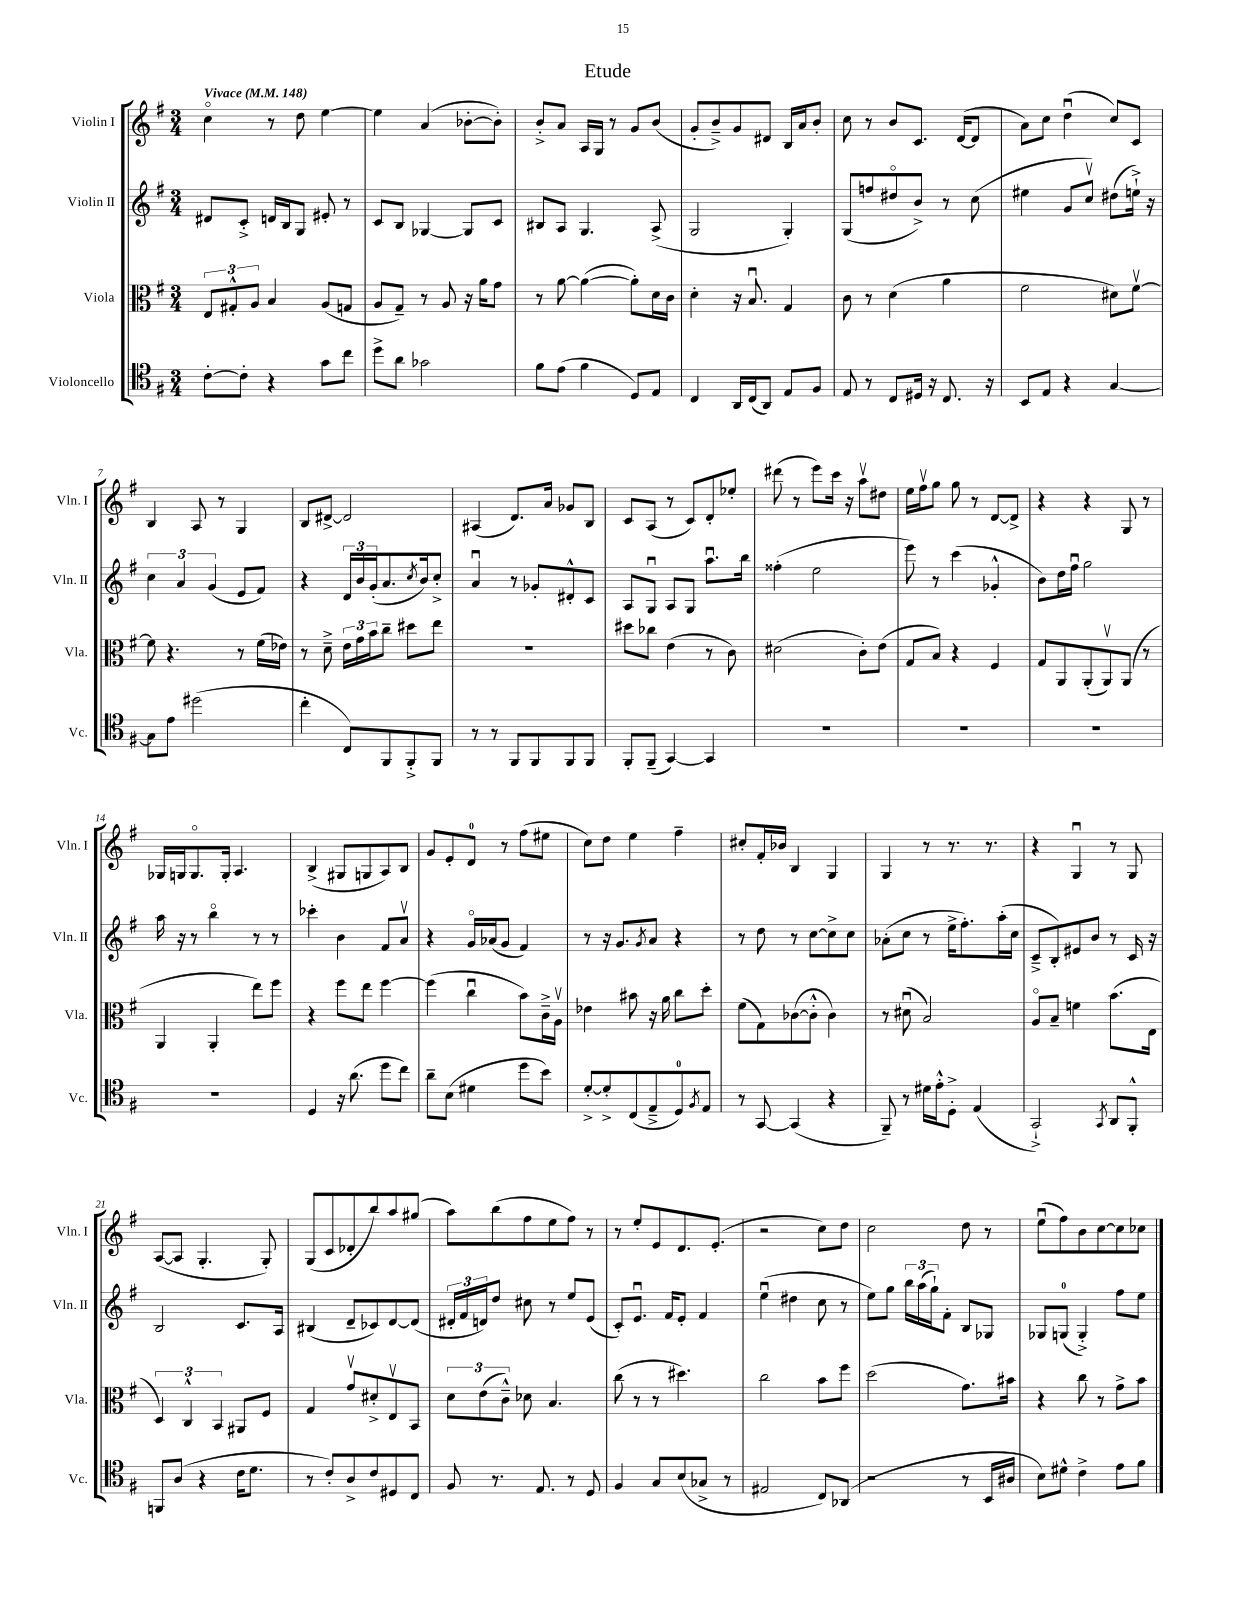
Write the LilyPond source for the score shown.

\header { title = "Etude" }
<<
\new StaffGroup <<
\new Staff = "s0" \with { instrumentName = "Violin I" shortInstrumentName = "Vln. I" } {
    \clef treble \key g \major \numericTimeSignature \time 3/4 \tempo "Vivace" 4 = 148
    c''4\flageolet r8 d''8 e''4~ |
    e''4 a'4( bes'8~-. bes'8-.) |
    b'8-.-> a'8 a16 g16 r8 g'8 b'8( |
    g'8-. b'8--->) g'8 dis'8 b16 a'16 b'8-. |
    c''8 r8 b'8 c'8. d'16~( d'8 |
    a'8) c''8 d''4\downbow( c''8) c'8 |
    b4 a8 r8 g4 |
    b8 dis'8~-> dis'2 |
    ais4( d'8.) a'16 ges'8 b8 |
    c'8 a8( r8 c'8) d'8-. ees''8-. |
    dis'''8( r8 e'''8) c'''16 r16 a''8\upbow dis''8 |
    e''16 fis''16\upbow g''8 g''8 r8 d'8~ d'8-> |
    r4 r4 g8 r8 |
    ges16 g16 g8.\flageolet g16-. a4. |
    b4->( gis8 g8 a8) b8 |
    g'8 e'8-. d'8-0 r8 fis''8( eis''8 |
    c''8) d''8 e''4 fis''4-- |
    cis''8-. fis'16-. bes'16 b4 g4 |
    g4 r8 r8. r8. |
    r4 g4\downbow r8 g8 |
    a8~( a8 g4.-. g8-.) |
    g8( c'8 des'8-. b''8) a''8 gis''8( |
    a''8) b''8( fis''8 e''8 fis''8) r8 |
    r8 e''8-. e'8 d'8. e'8.-.( |
    r2 c''8) d''8 |
    c''2 d''8 r8 |
    e''8\downbow( fis''8) b'8 c''8~ c''8 ces''8 \bar "|." |
}
\new Staff = "s1" \with { instrumentName = "Violin II" shortInstrumentName = "Vln. II" } {
    \clef treble \key g \major \numericTimeSignature \time 3/4
    dis'8 c'8-.-> d'16 b16 g8 eis'8-. r8 |
    c'8 b8 ges4~ ges8 c'8 |
    bis8 a8 g4. a8->( |
    g2 g4-.) |
    g8( f''8 dis''8\flageolet b'8->) r8 c''8( |
    eis''4 g'8 c''8\upbow) dis''8( e''16-!->) r16 |
    \tuplet 3/2 { c''4 a'4 g'4( } e'8 fis'8) |
    r4 \tuplet 3/2 { d'16 b'16 g'16-.( } a'8. \acciaccatura { c''8 } b'16) c''8-.-> |
    a'4\downbow r8 ges'8-. dis'8-.-^ c'8 |
    a8 g8\downbow a8 g8 a''8.\downbow b''16 |
    fisis''4-.( e''2 |
    e'''8) r8 c'''4( ges'4-.-^ |
    b'8) d''16 fis''16\downbow g''2 |
    a''16 r16 r8 b''4\flageolet r8 r8 |
    ces'''4-. b'4 fis'8 a'8\upbow |
    r4 g'16\flageolet aes'16( g'8 fis'4) |
    r8 r16 g'8. \acciaccatura { g'8 } a'8 r4 |
    r8 d''8 r8 c''8~ c''8-> c''8 |
    aes'8-.( c''8 r8 e''16-> fis''8.-.) a''16-.( c''16 |
    c'8---> b8-.) eis'8 b'8 r8 c'16 r16 |
    b2 c'8. a16 |
    bis4( d'8-- ces'8) d'8~ d'8( |
    \tuplet 3/2 { dis'16-. fis'16 d'16) } d''8 cis''8 r8 e''8 e'8( |
    c'8-.) e'8.\downbow fis'16 e'8-. fis'4 |
    e''4\downbow( dis''4 c''8 r8 |
    e''8) g''8 \tuplet 3/2 { b''16 a''16( g''16-!) } fis'8-. b8 ges8 |
    ges8 g8-0( g4-.->) fis''8 e''8 \bar "|." |
}
\new Staff = "s2" \with { instrumentName = "Viola" shortInstrumentName = "Vla." } {
    \clef alto \key g \major \numericTimeSignature \time 3/4
    \tuplet 3/2 { e8 gis8-.-^ a8 } b4 a8( g8 |
    a8 g8--) r8 a8 r16 a'16 g'8 |
    r8 a'8~ a'4~( a'8-.) d'16 c'16 |
    d'4-. r16 b8.\downbow g4 |
    c'8 r8 d'4( a'4 |
    fis'2 dis'8) fis'8~\upbow |
    fis'8 r4. r8 fis'16( ees'16) |
    r8 d'8---> \tuplet 3/2 { e'16 g'16 b'16 } c''8-- dis''8 e''8 |
    R2. |
    dis''8 ces''8 e'4( r8 c'8) |
    dis'2( c'8-.) e'8( |
    g8 b8) r4 fis4 |
    g8 a,8 a,8-.( a,8\upbow) a,8( r8 |
    a,4 a,4-. e''8) fis''8 |
    r4 fis''8 e''8 fis''4~ |
    fis''4( c''4\downbow b'8) c'16---> a16\upbow |
    ees'4 bis'8 r16 a'16 c''8 d''8-. |
    fis'8( g8) ces'8~( ces'8-.-^ ces'4) |
    r8 dis'8\downbow( b2) |
    a8\flageolet b8-- f'4 b'8.( e16 |
    \tuplet 3/2 { d4) c4-^ b,4 } ais,8 fis8 |
    g4 g'8\upbow dis'8-.-> e8\upbow b,8 |
    \tuplet 3/2 { d'8 e'8( c'8---^) } des'8 b4. |
    c''8( r8 r8 dis''4.) |
    c''2 b'8 fis''8 |
    d''2( g'8.) bis'16 |
    r4 c''8 r8 g'8-> b'8 \bar "|." |
}
\new Staff = "s3" \with { instrumentName = "Violoncello" shortInstrumentName = "Vc." } {
    \clef tenor \key g \major \numericTimeSignature \time 3/4
    c'8~-. c'8-. r4 g'8 c''8 |
    d''8-> a'8 ges'2 |
    fis'8 e'8( fis'4 d8) e8 |
    c4 a,16 c16( a,8) e8 fis8 |
    e8 r8 c8 dis16 r16 c8. r16 |
    b,8 e8 r4 g4~ |
    g8 e'8 dis''2( |
    c''4-. c8) fis,8 fis,8-.-> fis,8 |
    r8 r8 fis,8 fis,8 fis,8 fis,8 |
    fis,8-. fis,8--( g,4~) g,4 |
    R2. |
    R2. |
    R2. |
    R2. |
    d4 r16 a'8.( d''8 c''8) |
    a'8-- b8( dis'4 d''8 b'8) |
    d'8~-.-> d'8-.-> c8( e8---> d8-0) \acciaccatura { fis8 } e8 |
    r8 g,8~ g,4( r4 |
    fis,8--) r8 dis'16 e'16-.-^ d8-.-> e4( |
    g,2-!->) \acciaccatura { g,8 } a,8 fis,8-.-^ |
    f,8 a8( r4 c'16 d'8. |
    r8 c'8-.) a8-> c'8 dis8 c8 |
    fis8 r8. e8. r8 d8 |
    fis4 g8 b8( ges8-> r8 |
    eis2 c8) aes,8( |
    r2 r8 b,16 ais16 |
    b8) dis'8-^ c'4-> e'8 fis'8 \bar "|." |
}
>>
>>
